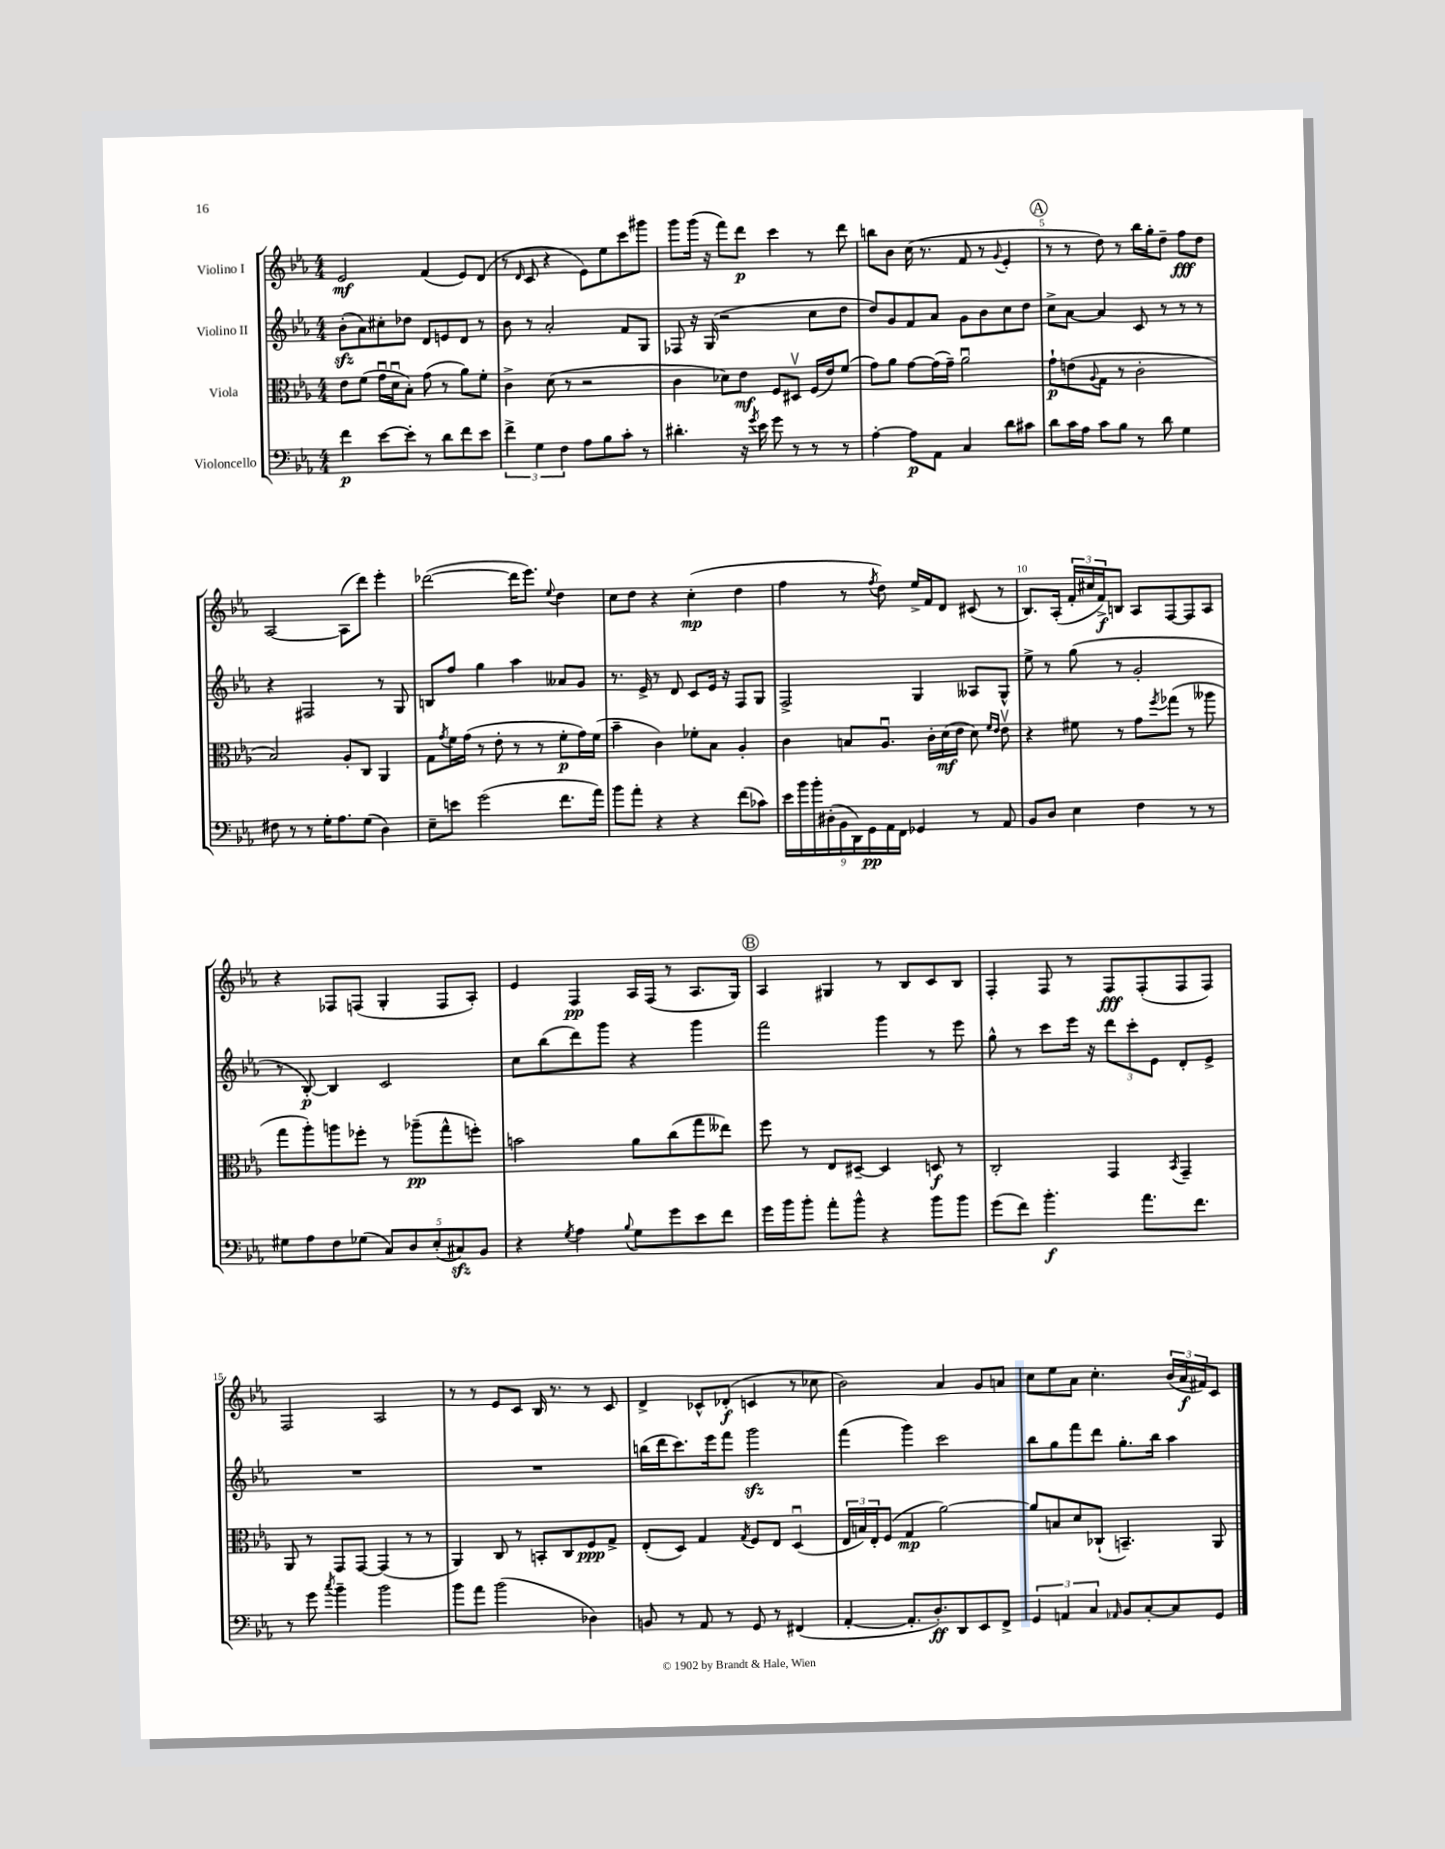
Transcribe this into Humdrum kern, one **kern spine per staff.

**kern	**dynam	**kern	**dynam	**kern	**dynam	**kern	**dynam
*part4	*part4	*part3	*part3	*part2	*part2	*part1	*part1
*staff4	*staff4	*staff3	*staff3	*staff2	*staff2	*staff1	*staff1
*I"Violoncello	*	*I"Viola	*	*I"Violino II	*	*I"Violino I	*
*clefF4	*	*clefC3	*	*clefG2	*	*clefG2	*
*k[b-e-a-]	*	*k[b-e-a-]	*	*k[b-e-a-]	*	*k[b-e-a-]	*
*M4/4	*	*M4/4	*	*M4/4	*	*M4/4	*
=1	=1	=1	=1	=1	=1	=1	=1
4f\	p	8e-\L	.	(8b-zz'\L	.	2e-/	mf
.	.	(8f\J	.	8a-\)	.	.	.
[8e-\L	.	16gu\LL	.	8cc#X'\	.	.	.
.	.	16du\J	.	.	.	.	.
8e-'\J]	.	8B-'\J)	.	8dd-X\J	.	.	.
8r	.	(8g\	.	8d/L	.	(4f/	.
8d\L	.	8r	.	8en/	.	.	.
8f\	.	8a-\L)	.	8d/J	.	8e-/L)	.
8e-\J	.	8f'\J	.	8r	.	(8d/J	.
=2	=2	=2	=2	=2	=2	=2	=2
6f^\	.	4c^\	.	8b-\	.	8r	.
.	.	.	.	.	.	16qqd/	.
.	.	.	.	8r	.	8c/	.
6G\	.	.	.	.	.	.	.
.	.	(8d\	.	2a-'/	.	4r	.
6F\	.	.	.	.	.	.	.
.	.	8r	.	.	.	.	.
8A-\L	.	2r	.	.	.	8e-\L)	.
8B-\	.	.	.	.	.	8ee-\	.
8c'\J	.	.	.	8f/L	.	8ccc\	.
8r	.	.	.	8G/J	.	8ggg#X\J	.
=3	=3	=3	=3	=3	=3	=3	=3
4.d#X'\	.	4c\	.	8F-X/	.	8ggg\L	.
.	.	.	.	16r	.	(16ggg\Jk	.
.	.	.	.	(16G/	.	16r	.
.	.	8d-X\L)	.	2r	.	8fff\L)	.
16r	.	8e-\J	mf	.	.	8ddd\J	p
8qg/	.	.	.	.	.	.	.
16e-\	.	.	.	.	.	.	.
8g\	.	8F/L	.	.	.	4ccc\	.
8r	.	8D#Xv/J	.	.	.	.	.
8r	.	(16F/LL	.	8cc\L	.	8r	.
.	.	16e-/J)	.	.	.	.	.
8r	.	(8f/J	.	8dd\J	.	8ddd\	.
=4	=4	=4	=4	=4	=4	=4	=4
[4A-'\	.	8g\L)	.	8dd/L)	.	8bbn\L	.
.	.	8a-\J	.	8g/	.	8b-\J	.
8A-\L]	p	[8g\L	.	8f/	.	(16cc\	.
.	.	.	.	.	.	8.r	.
8AA-\J	.	(16g\L]	.	8a-/J	.	.	.
.	.	16g~\JJ)	.	.	.	.	.
4C/	.	2a-u\	.	8g\L	.	8f/	.
.	.	.	.	8b-\	.	8r	.
.	.	.	.	.	.	8qqg/	.
8d\L	.	.	.	8cc\	.	4e-'/	.
8c#X\J	.	.	.	8dd\J	.	.	.
!!LO:REH:place=s1:t=A
=5	=5	=5	=5	=5	=5	=5	=5
8d\L	.	8g`\L	p	8cc^\L	.	8r	.
16c\L	.	(8en\	.	[8a-\J	.	8r	.
16A-\JJ	.	.	.	.	.	.	.
.	.	8qqA-/	.	.	.	.	.
8c\L	.	8G\J	.	4a-/]	.	8dd\)	.
8B-\J	.	8r	.	.	.	8r	.
8r	.	2c'\	.	8c/	.	16bb-\LL	.
.	.	.	.	.	.	16gg'\J	.
8d\	.	.	.	8r	.	8dd~\J	.
4G\	.	.	.	8r	.	8ff\L	fff
.	.	.	.	8r	.	8dd\J	.
!!LO:LB:g=z
=6	=6	=6	=6	=6	=6	=6	=6
8F#X\	.	2B-/)	.	4r	.	[2A-/	.
8r	.	.	.	.	.	.	.
8r	.	.	.	2F#X/	.	.	.
16G'\KL	.	.	.	.	.	.	.
8.A-\	.	.	.	.	.	.	.
.	.	8A-'/L	.	.	.	(8A-\L]	.
(8G\J	.	8C/J	.	.	.	8ddd\J)	.
4D\)	.	4AA-/	.	8r	.	4eee-'\	.
.	.	.	.	8G/	.	.	.
=7	=7	=7	=7	=7	=7	=7	=7
8E-~\L	.	8G\L	.	8Bn/L	.	([2ddd-X\	.
.	.	8qg/	.	.	.	.	.
8en\J	.	16f\L	.	8ff/J	.	.	.
.	.	(16g\JJ	.	.	.	.	.
(2g\	.	8r	.	4gg\	.	.	.
.	.	8e-'\	.	.	.	.	.
.	.	8r	.	4aa-\	.	16ddd-\KL]	.
.	.	.	.	.	.	8.eee-\J)	.
.	.	8r	.	.	.	.	.
.	.	.	.	.	.	8qqee-/	.
8.f\L	.	8f'\L	p	8a--X/L	.	4dd\	.
.	.	16g\L)	.	8g/J	.	.	.
16a-\Jk)	.	(16f\JJ	.	.	.	.	.
=8	=8	=8	=8	=8	=8	=8	=8
8b-\L	.	4b-~\	.	8.r	.	8cc\L	.
8a-'\J	.	.	.	.	.	8dd\J	.
.	.	.	.	16e-^/	.	.	.
4r	.	4c\)	.	8r	.	4r	.
.	.	.	.	8d/	.	.	.
4r	.	8f-X'\L	.	8c/L	.	(4cc'\	mp
.	.	8B-\J	.	16e-/Jk	.	.	.
.	.	.	.	16r	.	.	.
(8f\L	.	4A-'/	.	8F/L	.	4dd\	.
8c-X\J)	.	.	.	8G/J	.	.	.
=9	=9	=9	=9	=9	=9	=9	=9
18e-\LL	.	4c\	.	2F^/	.	4ff\	.
18b-\	.	.	.	.	.	.	.
18b-'\	.	.	.	.	.	.	.
(18D#X'\	.	.	.	.	.	.	.
18BB-\	.	.	.	.	.	.	.
.	.	8Bn/L	.	.	.	8r	.
18DD\)	.	.	.	.	.	.	.
18GG\	pp	.	.	.	.	.	.
.	.	.	.	.	.	8qff/	.
.	.	8.A-u/J	.	.	.	8dd\)	.
18AA-\	.	.	.	.	.	.	.
18FF\JJ	.	.	.	.	.	.	.
4GG-X/	.	.	.	4G/	.	16ee-^/LL	.
.	.	16c'\LL	.	.	.	16f/J	.
.	.	(16d\	mf	.	.	8d/J	.
.	.	16e-\JJ	.	.	.	.	.
8r	.	8d\)	.	8A--X/L	.	(8c#X/	.
.	.	16qqf/LL	.	.	.	.	.
.	.	16qqe-/JJ	.	.	.	.	.
8AA-/	.	8e-v\	.	8G^^/J	.	8r	.
=10	=10	=10	=10	=10	=10	=10	=10
8BB-/L	.	4r	.	8ee-^\	.	8.B-/L)	.
8D/J	.	.	.	8r	.	.	.
.	.	.	.	.	.	(16A-'/Jk	.
4E-\	.	8f#X\	.	(8gg\	.	24f'/LL	.
.	.	.	.	.	.	24cc#X/	.
.	.	.	.	.	.	24f^/J)	f
.	.	8r	.	8r	.	8Bn/J	.
4F\	.	8g\L	.	2g'/	.	8A-/L	.
.	.	8qff/	.	.	.	.	.
.	.	(8gg-X\J	.	.	.	[8F/	.
8r	.	8r	.	.	.	8F/]	.
8r	.	8aa--X\	.	.	.	8A-/J	.
!!LO:LB:g=z
=11	=11	=11	=11	=11	=11	=11	=11
8G#X\L	.	8gg\L	.	8r	.	4r	.
8A-\	.	8aa-'\)	.	[8B-'/)	p	.	.
8F\	.	8aan\	.	4B-/]	.	8F-X/L	.
(8G-X\J	.	8ff-X'\J	.	.	.	(8Fn/J	.
10C/L)	.	8r	.	2c/	.	4G'/	.
10D/	.	.	.	.	.	.	.
.	.	(8aa-X~\L	pp	.	.	.	.
(10E-'/	.	.	.	.	.	.	.
.	.	8gg^^\	.	.	.	8F/L	.
10C#Xzz/)	.	.	.	.	.	.	.
.	.	8ffn'\J)	.	.	.	8A-'/J)	.
10BB-/J	.	.	.	.	.	.	.
=12	=12	=12	=12	=12	=12	=12	=12
4r	.	2bn\	.	8cc\L	.	4e-/	.
.	.	.	.	(8bb-\	.	.	.
8qG/	.	.	.	.	.	.	.
4A-\	.	.	.	8ddd\)	.	4F/	pp
.	.	.	.	8ggg\J	.	.	.
8qqB-/	.	.	.	.	.	.	.
8G\L	.	8a-\L	.	4r	.	16A-/LL	.
.	.	.	.	.	.	(16F/JJ	.
8g\	.	(8cc\	.	.	.	8r	.
8e-\	.	8gg\	.	4ggg\	.	8.A-/L	.
8f\J	.	8ee--X\J)	.	.	.	.	.
.	.	.	.	.	.	16G/Jk)	.
!!LO:REH:place=s1:t=B
=13	=13	=13	=13	=13	=13	=13	=13
16g\LL	.	8ff\	.	2fff\	.	4A-/	.
16b-\J	.	.	.	.	.	.	.
8b-'\J	.	8r	.	.	.	.	.
8a-'\L	.	8E-/L	.	.	.	4G#X/	.
8b-^^\J	.	[8D#X~/J	.	.	.	.	.
4r	.	4D#/]	.	4ggg\	.	8r	.
.	.	.	.	.	.	8B-/L	.
8b-\L	.	8Dn/	f	8r	.	8c/	.
8b-\J	.	8r	.	8eee-\	.	8B-/J	.
=14	=14	=14	=14	=14	=14	=14	=14
(8g\L	.	2C'/	.	8gg^^\	.	4F'/	.
8f\J)	.	.	.	8r	.	.	.
4.b-'\	f	.	.	8ccc\L	.	8F/	.
.	.	.	.	16eee-\Jk	.	8r	.
.	.	.	.	16r	.	.	.
.	.	4GG/	.	12ddd\L	.	8F/L	fff
.	.	.	.	12ccc'\	.	.	.
8.a-\L	.	.	.	.	.	(8F'/	.
.	.	.	.	12e-\J	.	.	.
.	.	8qBB-/	.	.	.	.	.
.	.	4GG~/	.	8d'/L	.	8F/	.
8.f\J	.	.	.	.	.	.	.
.	.	.	.	8e-^/J	.	8F/J)	.
!!LO:LB:g=z
=15	=15	=15	=15	=15	=15	=15	=15
8r	.	8AA-/	.	1r	.	2F/	.
8g\	.	8r	.	.	.	.	.
8qcc/	.	.	.	.	.	.	.
4b-~\	.	8GG/L	.	.	.	.	.
.	.	[8GG/J	.	.	.	.	.
2b-\	.	(4GG/]	.	.	.	2A-/	.
.	.	8r	.	.	.	.	.
.	.	8r	.	.	.	.	.
=16	=16	=16	=16	=16	=16	=16	=16
8b-\L	.	4AA-/)	.	1r	.	8r	.
8a-\J	.	.	.	.	.	8r	.
(2b-\	.	8C/	.	.	.	8e-/L	.
.	.	8r	.	.	.	8c/J	.
.	.	8BBn'/L	.	.	.	16B-/	.
.	.	.	.	.	.	8.r	.
.	.	8C/	.	.	.	.	.
4D-X\)	.	8F/	ppp	.	.	8r	.
.	.	8G^/J	.	.	.	8c/	.
=17	=17	=17	=17	=17	=17	=17	=17
8BBn/	.	(8E-'/L	.	(16bbn\LL	.	4d^/	.
.	.	.	.	16ddd\J	.	.	.
8r	.	8D/J)	.	8.ccc\)	.	.	.
8AA-/	.	4G/	.	.	.	8c-X^^/L	.
.	.	.	.	16eee-\k	.	.	.
8r	.	.	.	8fff\J	.	(8d-X'/J	f
.	.	8qG/	.	.	.	.	.
8GG/	.	8F/L	.	2gggzz\	.	4cn/	.
8r	.	8E-/J	.	.	.	.	.
(4FF#X/	.	(4Du/	.	.	.	8r	.
.	.	.	.	.	.	8cc-X\	.
=18	=18	=18	=18	=18	=18	=18	=18
[4AA-'/	.	24E-/LL	.	(4fff\	.	2b-\)	.
.	.	24Bn/)	.	.	.	.	.
.	.	24E-'/J	.	.	.	.	.
.	.	(8F/J	.	.	.	.	.
8.AA-'/L]	.	4G/	mp	4ggg\)	.	.	.
8.D'/)	ff	.	.	.	.	.	.
.	.	[2a-\)	.	2ccc\	.	4a-/	.
8DD/	.	.	.	.	.	.	.
8EE-/	.	.	.	.	.	8g/L	.
8FF^/J	.	.	.	.	.	8an/J	.
=19	=19	=19	=19	=19	=19	=19	=19
6GG/	.	8a-/L]	.	8bb-\L	.	8cc\L	.
.	.	8Bn/	.	8gg\	.	8ee-\	.
6AAn/	.	.	.	.	.	.	.
.	.	8d/	.	8fff\	.	8a-\J	.
6C/	.	.	.	.	.	.	.
.	.	(8C-X`/J	.	8ddd\J	.	4.cc'\	.
16qqAA-X/	.	.	.	.	.	.	.
8BB-/L	.	4.BBn~/)	.	8.gg'\L	.	.	.
[8C'/	.	.	.	.	.	.	.
.	.	.	.	16bb-\Jk	.	.	.
8C/]	.	.	.	4aa-\	.	(24b-/LL	.
.	.	.	.	.	.	24a-/	f
.	.	.	.	.	.	24f#X/J)	.
8GG/J	.	8AA-/	.	.	.	8c/J	.
==	==	==	==	==	==	==	==
*-	*-	*-	*-	*-	*-	*-	*-
